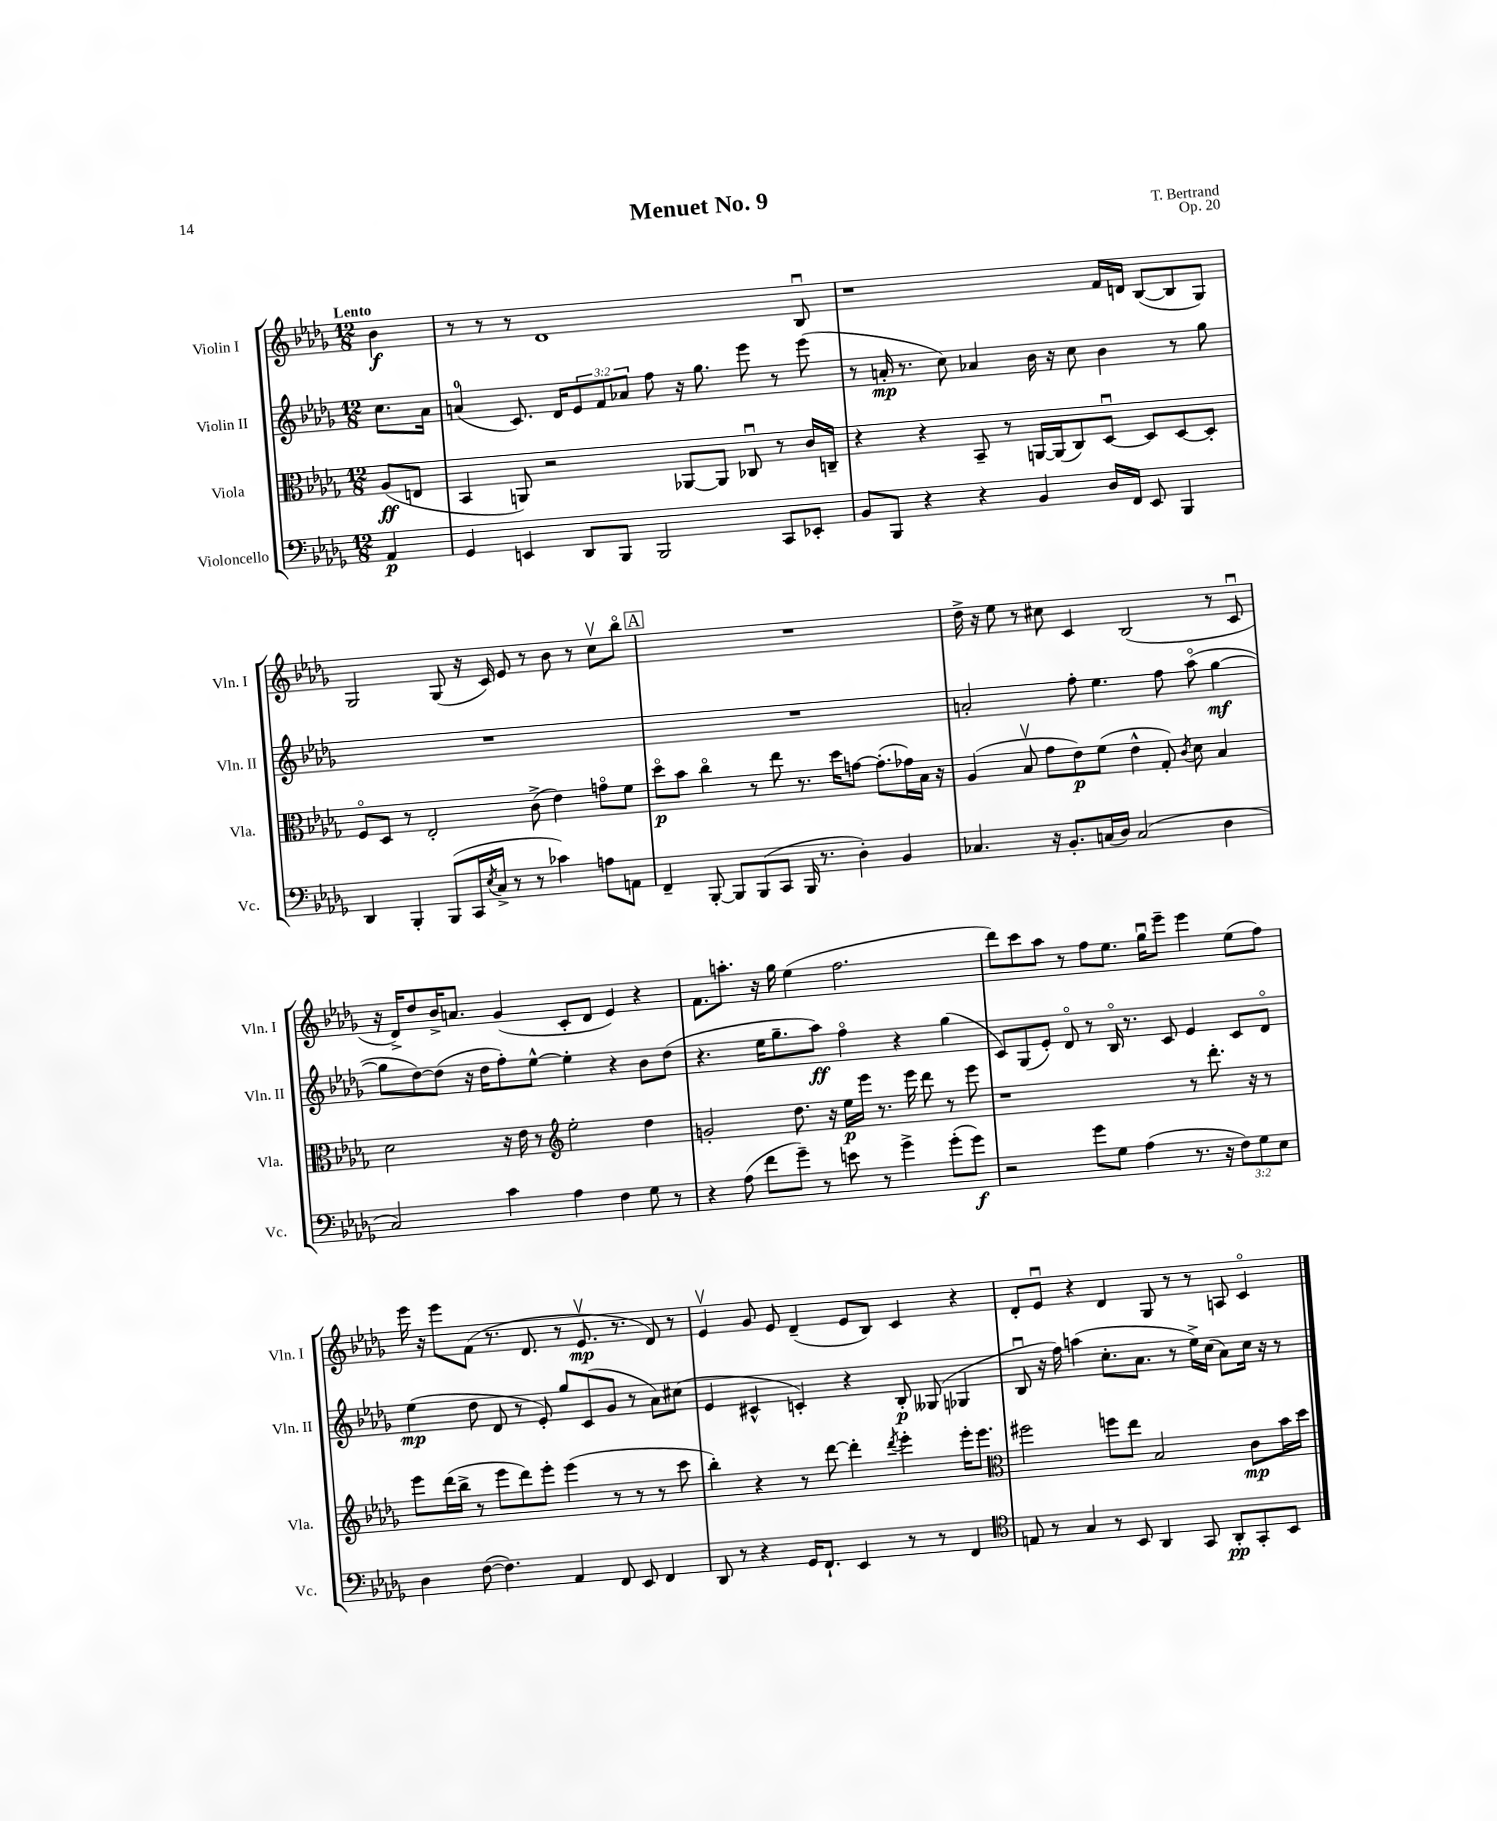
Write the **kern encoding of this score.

**kern	**kern	**kern	**kern
*staff4	*staff3	*staff2	*staff1
*clefF4	*clefC3	*clefG2	*clefG2
*k[b-e-a-d-g-]	*k[b-e-a-d-g-]	*k[b-e-a-d-g-]	*k[b-e-a-d-g-]
*M12/8	*M12/8	*M12/8	*M12/8
4AA-/	(8A-/L	8.cc\L	4b-\
.	8E/J	.	.
.	.	16a-\Jk	.
=	=	=	=
4GG-/	4BB-/	(4a/	8r
.	.	.	8r
4EE/	8AA/)	8.c/)	8r
.	2r	.	1d-
.	.	16d-/LK	.
8DD-/L	.	12e-/	.
.	.	12f/	.
8BBB-/J	.	.	.
.	.	12a-/J	.
2BBB-/	.	8ff\	.
.	[8AA-/L	16r	.
.	.	8.gg-\	.
.	8AA-/]J	.	.
.	8C-u/	8eee-\	.
8CC/L	8r	8r	.
8EE-'/J	16c/LL	(8eee-\	8B-u/
.	16C~/JJ	.	.
=	=	=	=
8BB-/L	4r	8r	1r
8BBB-/J	.	16a'/	.
.	.	8.r	.
4r	4r	.	.
.	.	8cc\)	.
4r	8BB-~/	4a-/	.
.	8r	.	.
4BB-/	[16AA/LL	16b-\	.
.	(16AA/]J	16r	.
.	8C/)	8cc\	.
16D-/LL	[8D-u/J	4b-\	16f/LL
16FF/JJ	.	.	16d/JJ
8EE-/	8D-/]L	.	([8B-/L
4BBB-/	[8D-/	8r	8B-/]
.	8D-'/]J	8gg-\	8G-/J)
=	=	=	=
4DD-/	8Fo/L	1.r	2G-/
.	8D-/J	.	.
4BBB-'/	8r	.	.
.	2E-'/	.	.
(8BBB-/L	.	.	(8G-/
16CC/L	.	.	16r
8qE-/	.	.	.
16C^/JJ	.	.	16c/)
8r	.	.	8e-/
8r	(8c^\	.	8r
4c-\)	4e-\)	.	8b-\
.	.	.	8r
8A\L	8go\L	.	8ccv\L
8AA\J	8f\J	.	8bb-o\J
=	=	=	=
4FF~/	8dd-o\L	1.r	1.r
.	8b-\J	.	.
[8BBB-'/	4cco\	.	.
8BBB-/]L	.	.	.
(8BBB-/	8r	.	.
8CC/J	8ee-\	.	.
16BBB-/	8.r	.	.
8.r	.	.	.
.	16dd-\LK	.	.
4D-'\)	[8g\J	.	.
.	(8.g'\]L	.	.
4BB-/	.	.	.
.	16g-\L)	.	.
.	16B-\JJ	.	.
.	16r	.	.
=	=	=	=
4.C-/	(4A-/	2a'/	16dd-^\
.	.	.	16r
.	.	.	8ee-\
.	8B-v/	.	8r
16r	8g-\L	.	8cc#\
8.BB-'/L	.	.	.
.	8e-\)	8ff'\	4c/
(16C/L	(8f\J	4.ee-\	.
16D-/JJ)	.	.	.
(2C/	4e-^^\	.	(2B-/
.	8G-'/)	8ff\	.
.	8qc/	.	.
.	8d-\	(8aa-o\	.
4D-\	4B-/	[4gg-\	8r
.	.	.	8cu/
=	=	=	=
2C/)	2d-\	8gg-\]L	16r
.	.	.	16d-^/LK)
.	.	[8dd-\)	8dd-/
.	.	(8dd-\]J	16b-^/K
.	.	.	8.a/J
.	.	16r	.
.	.	16dd-\LK	.
4c\	16r	8ff'\)	(4g-/
.	16e-\	.	.
.	8r	[8ee-^^\J	.
*	*clefG2	*	*
4A-\	2ee-'\	4ee-'\]	8c'/L
.	.	.	8d-/J
4F\	.	4r	4e-/)
8G-\	4dd-\	8b-\L	4r
8r	.	(8dd-\J	.
=	=	=	=
4r	2g'/	4.r	8.f\L
.	.	.	8.aa'\J
(8A-\	.	.	.
8f\L	.	16ee-\LK	16r
.	.	8.gg-~\	16gg-\
8g-~\J)	8.dd-\	.	(4ee-\
8r	.	8aa-\J)	.
.	16r	.	.
8e\	16ee-\LL	4ffo\	2.ff\
.	16eee-\JJ	.	.
8r	8.r	.	.
4g-^\	.	4r	.
.	16eee-\	.	.
.	8ddd-\	.	.
(8g-'\L	8r	(4gg-\	.
8g-\J)	8eee-\	.	.
=	=	=	=
2r	1r	8c/L)	8ddd-\L)
.	.	(8G-/	8ccc\
.	.	8e-'/J)	8aa-\J
.	.	8d-o/	8r
8g-\L	.	8r	8ff\L
8G-\J	.	16B-o/	8.ee-\J
.	.	8.r	.
(4A-\	.	.	.
.	.	.	16gg-u\LK
.	.	8c/	8eee-~\J
8.r	8r	4e-/	4eee-\
.	8.ddd-'\	.	.
16r	.	.	.
12F\L)	.	8c/L	(8ee-\L
.	16r	.	.
12G-\	.	.	.
.	8r	8d-o/J	8ff\J)
12E-\J	.	.	.
=	=	=	=
4D-\	8eee-\L	(4ee-\	16eee-\
.	.	.	16r
.	(16ddd-\L	.	8eee-\L
.	16bb-^\JJ	.	.
([8F\	8r	8dd-\	(8f\J
4.F\])	8eee-\L	8d-/	8.r
.	8ddd-\)	8r	.
.	.	.	8.d-/
.	8eee-'\J	8e-'/)	.
4AA-/	(4eee-\	8gg-/L	8r
.	.	(8c/	8.e-v/
8FF/	8r	8g-/J	.
.	.	.	8.r
8EE-/	8r	8r	.
4FF/	8r	8a-\L)	8d-/)
.	8ccc\	(8cc#\J	8r
=	=	=	=
8DD-/	4bb-'\)	4e-/	4e-v/
8r	.	.	.
4r	4r	4c#^^/	8g-/
.	.	.	8e-/
16GG-/LK	8r	4c'/)	(4d-~/
8.FF`/J	.	.	.
.	[8ddd-\	.	.
4EE-/	4ddd-'\]	4r	8e-/L
.	.	.	8B-/J)
.	8qddd-/	.	.
8r	4eee-'\	8B-'/	4c/
8r	.	(8G--/	.
4FF/	16eee-'\LK	4G-/	4r
.	8.eee-\J	.	.
=	=	=	=
*clefC4	*clefC3	*	*
8E/	2ff#\	8B-u/	8d-'/L
8r	.	16r	8e-u/J
.	.	16ff\)	.
4G-/	.	(4aa\	4r
8r	8ff\L	8.cc'\L	4d-/
8BB-/	8ee-\J	.	.
.	.	8.a-\J	.
4AA-/	2B-/	.	8G-/
.	.	8r	8r
8GG-/	.	16ee-^\LL)	8r
.	.	(16cc\JJ	.
8AA-'/L	.	8a-\L)	8A/
8GG-'/	8c\L	16cc\Jk	4co/
.	.	16r	.
8BB-/J	16b-\L	8r	.
.	16dd-\JJ	.	.
==	==	==	==
*-	*-	*-	*-
